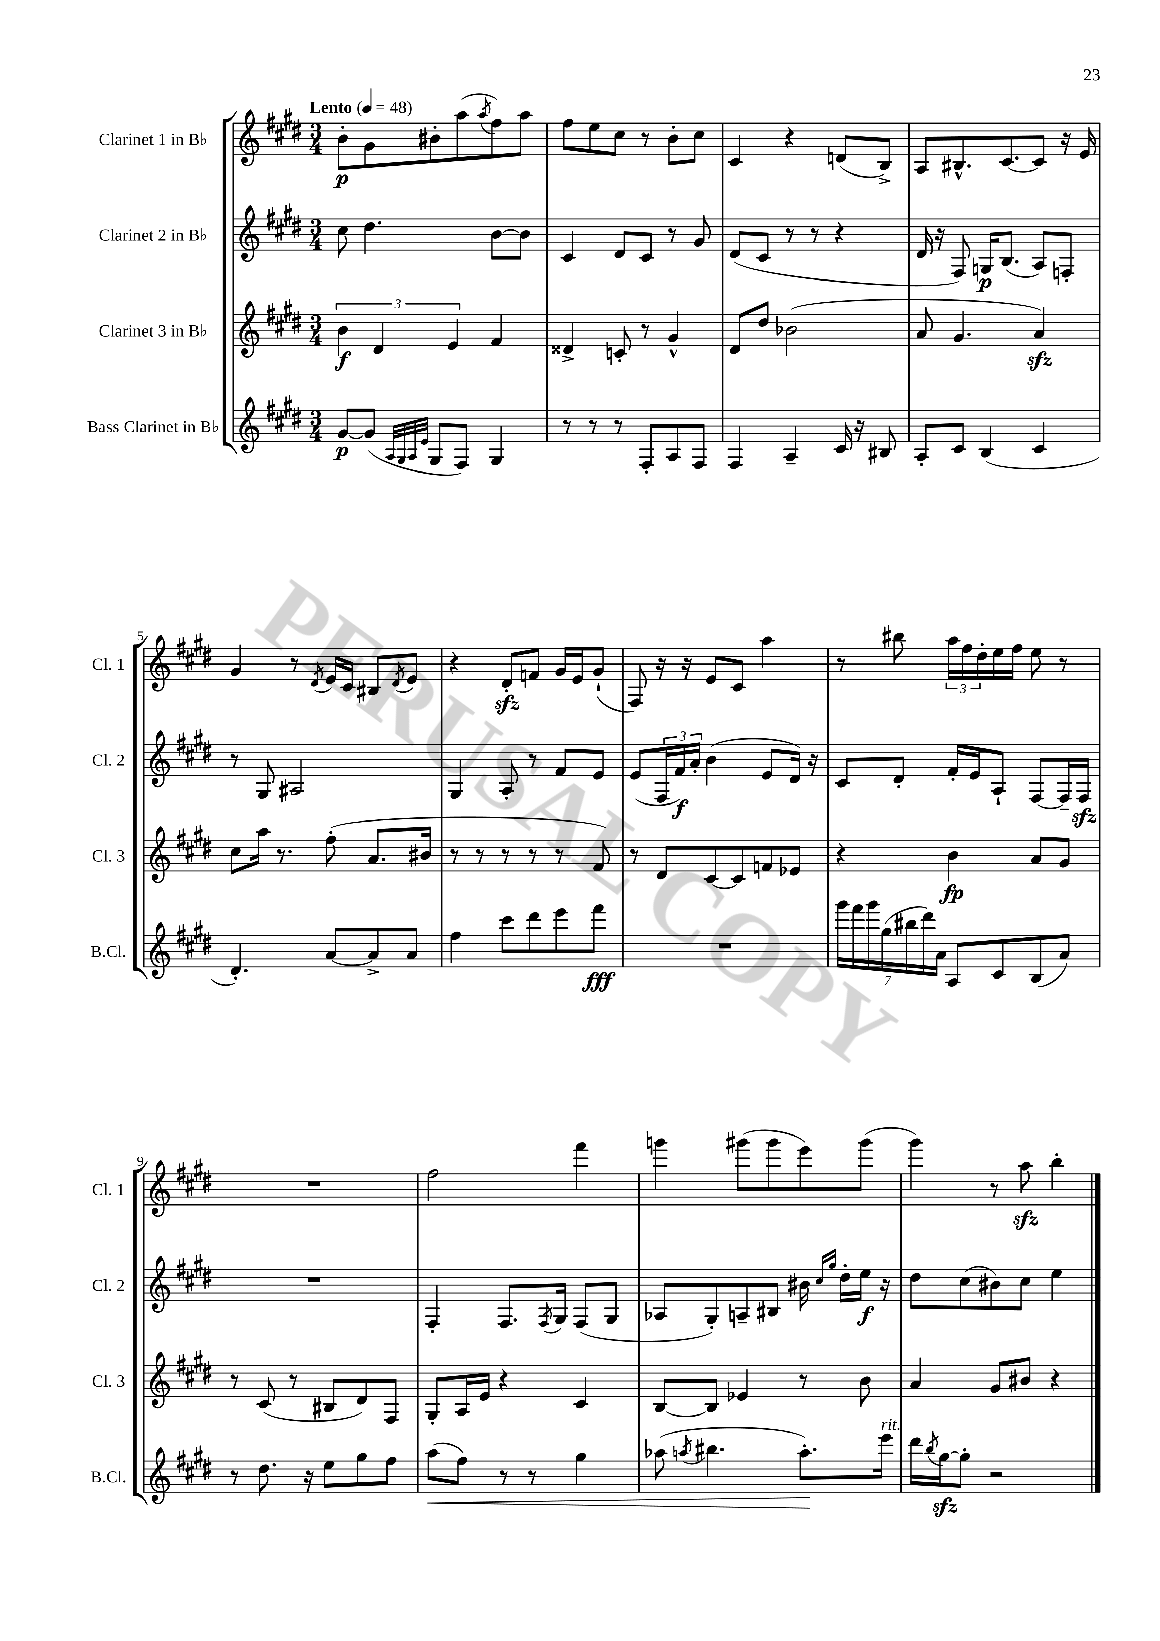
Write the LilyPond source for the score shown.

<<
\new StaffGroup <<
\new Staff = "s0" \with { instrumentName = "Clarinet 1 in Bb" shortInstrumentName = "Cl. 1" } {
    \clef treble \key e \major \numericTimeSignature \time 3/4 \tempo "Lento" 4 = 48
    b'8-.\p gis'8 bis'8-. a''8( \acciaccatura { a''8 } fis''8) a''8 |
    fis''8 e''8 cis''8 r8 b'8-. cis''8 |
    cis'4 r4 d'8( b8->) |
    a8 bis8.-^ cis'8.~ cis'8 r16 e'16 |
    gis'4 r8 \acciaccatura { dis'8 } e'16 cis'16 bis8 \acciaccatura { dis'8 } e'8 |
    r4 dis'8-.\sfz f'8 gis'16 e'16 gis'8-!( |
    fis8) r16 r16 e'8 cis'8 a''4 |
    r8 bis''8 \tuplet 3/2 { a''16 fis''16 dis''16-. } e''16 fis''16 e''8 r8 |
    R2. |
    fis''2 fis'''4 |
    g'''4 gis'''8( gis'''8 e'''8) gis'''8( |
    gis'''4) r8 a''8\sfz b''4-. \bar "|." |
}
\new Staff = "s1" \with { instrumentName = "Clarinet 2 in Bb" shortInstrumentName = "Cl. 2" } {
    \clef treble \key e \major \numericTimeSignature \time 3/4
    cis''8 dis''4. b'8~ b'8 |
    cis'4 dis'8 cis'8 r8 gis'8 |
    dis'8( cis'8 r8 r8 r4 |
    dis'16 r16 fis8) g16\p b8.( a8) f8-. |
    r8 gis8 ais2 |
    gis4 a8-. r8 fis'8 e'8 |
    e'8( \tuplet 3/2 { fis16 fis'16\f) a'16-. } b'4( e'8 dis'16) r16 |
    cis'8 dis'8-. fis'16-. e'16 a8-! fis8~ fis16-- fis16\sfz |
    R2. |
    fis4-. fis8. \acciaccatura { fis8 } gis16 fis8( gis8 |
    aes8 gis8-.) a8-- bis8 bis'16 \grace { cis''16 gis''16 } dis''16-. e''16\f r16 |
    dis''8 cis''8( bis'8) cis''8 e''4 \bar "|." |
}
\new Staff = "s2" \with { instrumentName = "Clarinet 3 in Bb" shortInstrumentName = "Cl. 3" } {
    \clef treble \key e \major \numericTimeSignature \time 3/4
    \tuplet 3/2 { b'4\f dis'4 e'4 } fis'4 |
    disis'4-> c'8-. r8 gis'4-^ |
    dis'8 dis''8 bes'2( |
    a'8 gis'4. a'4\sfz) |
    cis''8 a''16 r8. fis''8-.( a'8. bis'16 |
    r8 r8 r8 r8 r8 fis'8) |
    r8 dis'8 cis'8~ cis'8 f'8 ees'8 |
    r4 b'4\fp a'8 gis'8 |
    r8 cis'8( r8 bis8 dis'8) fis8 |
    gis8-. a16 e'16 r4 cis'4 |
    b8~ b8 ees'4 r8 b'8 |
    a'4 gis'8 bis'8 r4 \bar "|." |
}
\new Staff = "s3" \with { instrumentName = "Bass Clarinet in Bb" shortInstrumentName = "B.Cl." } {
    \clef treble \key e \major \numericTimeSignature \time 3/4
    gis'8~\p gis'8( \grace { a32 gis32 a32 e'32 } gis8 fis8) gis4 |
    r8 r8 r8 fis8-. a8 fis8 |
    fis4 a4-- cis'16 r16 bis8 |
    a8-. cis'8 b4( cis'4 |
    dis'4.-.) a'8~ a'8-> a'8 |
    fis''4 cis'''8 dis'''8 e'''8 fis'''8\fff |
    R2. |
    \tuplet 7/4 { gis'''16 fis'''16 gis'''16 gis''16( bis''16 dis'''16) a'16 } a8 cis'8 b8( a'8) |
    r8 dis''8. r16 e''8 gis''8 fis''8 |
    a''8\<( fis''8) r8 r8 gis''4 |
    aes''8( \acciaccatura { a''8 } bis''4. a''8.-.\!) e'''16^\markup { \italic "rit." } |
    dis'''16 \acciaccatura { b''8 } gis''16~\sfz gis''8-. r2 \bar "|." |
}
>>
>>
